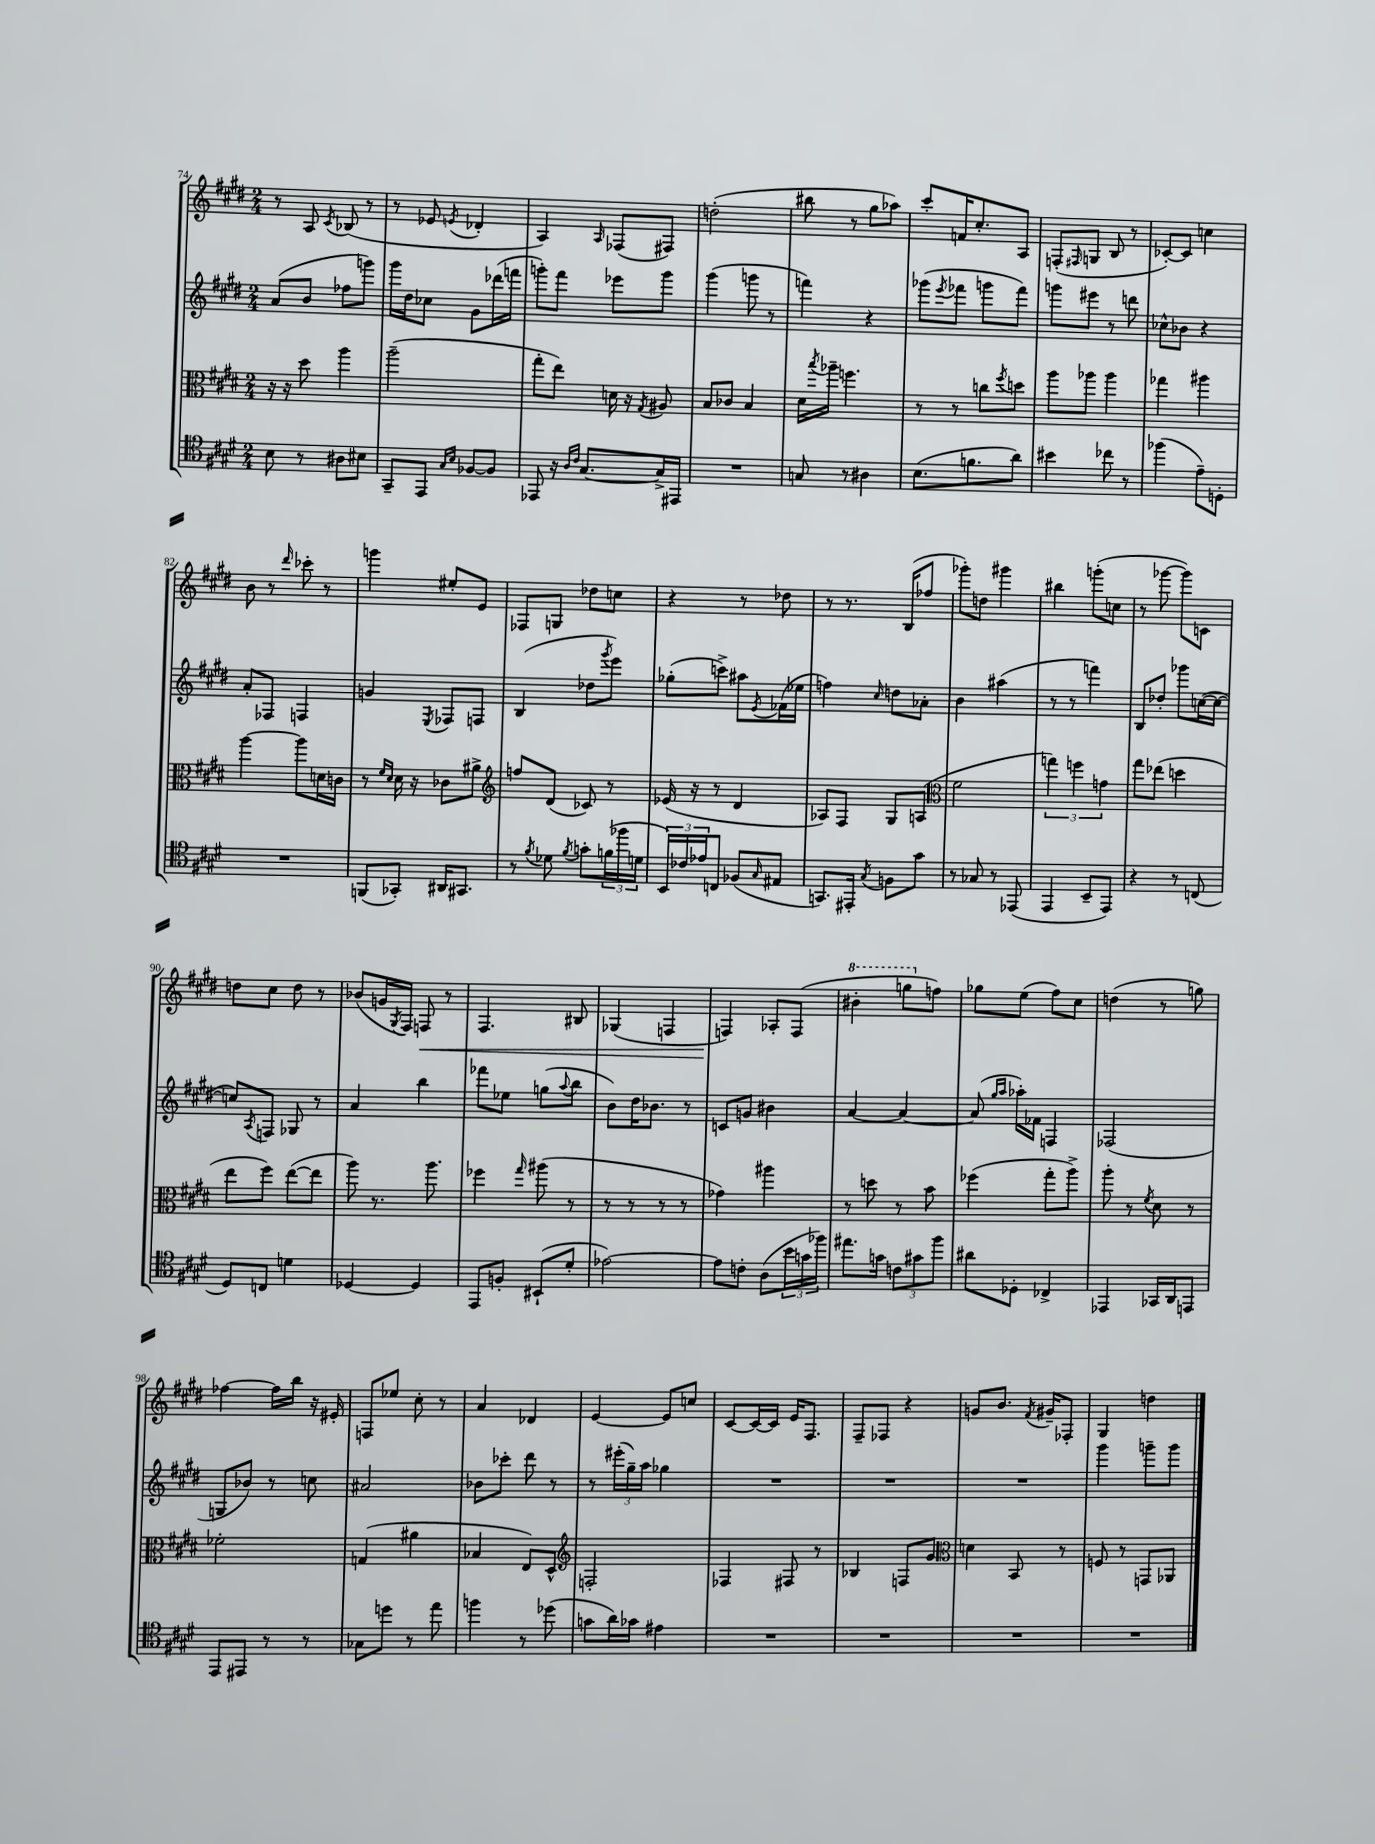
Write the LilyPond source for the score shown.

<<
\new StaffGroup <<
\new Staff = "s0" {
    \clef treble \key e \major \numericTimeSignature \time 2/4
    r8 a8 \acciaccatura { cis'8 } bes8( r8 |
    r8 ees'8 \acciaccatura { e'8 } des'4-. |
    a4) \grace { a16 } fes8( fis8) |
    d''2-.( |
    bis''8 r8 gis''8 aes''8) |
    cis'''8-. f'16 cis''8.-. a8 |
    f8-.( \grace { fis16 } g8 b8 r8 |
    ces'8~-.) ces'8 c''4 |
    b'8 r8 \grace { dis'''16 } ces'''8-. r8 |
    g'''4 eis''8-. e'8 |
    fes8 g8 des''8 c''8 |
    r4 r8 des''8 |
    r8 r8. b16( fes''8 |
    ges'''8-.) d''8 gis'''4 |
    bis''4 g'''8-.( c''8 |
    r8 ges'''8~ ges'''8) c'8 |
    d''8 cis''8 d''8 r8 |
    bes'8( g'16 \acciaccatura { gis8 } fis16) f8\< r8 |
    fis4. bis8 |
    ges4( f4 |
    f4\!) aes8-. f8( |
    \ottava #1 bis''4-. g'''8 \ottava #0 f''8) |
    ges''8 e''8( fis''8) cis''8 |
    d''4( r8 g''8) |
    fes''4~ fes''16 b''16 r16 eis'16-. |
    f8 ees''8 cis''8-. r8 |
    a'4 des'4 |
    e'4~ e'8 c''8 |
    cis'8~ cis'16~ cis'16 e'16 fis8. |
    fis8-- fes8 r4 |
    g'8 b'8. \acciaccatura { fis'8 } gis'16-- fes8-. |
    gis4 d''4 \bar "|." |
}
\new Staff = "s1" {
    \clef treble \key e \major \numericTimeSignature \time 2/4
    a'8( b'8 fes''8 g'''8) |
    gis'''16 dis''16 ces''8 gis'8 des'''16( f'''16 |
    g'''8-.) fis'''8 ees'''8 g'''8 |
    gis'''4( g'''8 r8 |
    f'''4) r4 |
    ges'''8( \acciaccatura { e'''8 } fes'''8 g'''8 fes'''8) |
    g'''8 eis'''8 r8 d'''8 |
    ces''8-^ bes'8 r4 |
    a'8-. fes8 f4 |
    g'4 \acciaccatura { e8 } fes8 f8 |
    b4( des''8 \acciaccatura { gis'''8 } e'''8) |
    ges''8-.( c'''8->) ais''8 \acciaccatura { e'8 } fes'16( ees''16 |
    f''4) \grace { cis''16 } d''8 aes'8-. |
    b'4 ais''4( |
    r8 r8 f'''4) |
    b8 des''8-. ges'''8 c''16~( c''16~ |
    c''8) \acciaccatura { a8 } f8 ges8 r8 |
    a'4 b''4 |
    fes'''8 ees''8 g''8( \appoggiatura { a''8 } b''8 |
    b'8) dis''16 bes'8. r8 |
    c'8 g'8 bis'4 |
    a'4~ a'4~ |
    a'8( \grace { gis''16 a''16 } aes''16-.) fes'16 f4 |
    fes2( |
    g8 bes'8) r8 c''8 |
    ais'2 |
    bes'8 ces'''8-. dis'''8 r8 |
    r8 \tuplet 3/2 { eis'''16-.( gis''16--) a''16 } ges''4 |
    R2 |
    R2 |
    R2 |
    gis'''4 g'''8-- g'''8 \bar "|." |
}
\new Staff = "s2" {
    \clef alto \key e \major \numericTimeSignature \time 2/4
    r16 r16 dis''8 a''4 |
    a''2--( |
    gis''8-. e''8) d'16 r16 \acciaccatura { gis8 } ais8 |
    b8 ces'8 b4 |
    dis'16 \acciaccatura { b''8 } aes''16-- f''4. |
    r8 r8 c''8 \acciaccatura { fis''8 } d''8 |
    a''8 aes''8 aes''4 |
    ges''4 ais''4 |
    a''4~ a''8 d'16 c'16 |
    r8 \grace { fis'16 dis'16 } dis'16 r16 ces'8 ais'8-> |
    \clef treble f''8 dis'8( ces'8) r8 |
    ees'16( r16 r8 dis'4 |
    aes8) fis8 gis8 a8( |
    \clef alto fis'2 |
    \tuplet 3/2 { g''4) f''4 g'4 } |
    gis''8 ees''8( d''4 |
    e''8 fis''8) e''8~( e''8 |
    a''8) r8. a''8. |
    fes''4 \grace { gis''16 } ais''8( r8 |
    r8 r8 r8 r8 |
    ges'4) ais''4 |
    r8 d''8 r8 b'8 |
    fes''4( gis''8-. a''8->) |
    a''8-. r8 \acciaccatura { fis'8 } dis'8 r8 |
    fes'2-. |
    g4( ais'4 |
    bes4 e8) dis8-^ |
    \clef treble f2-. |
    fes4 fis8 r8 |
    bes4 f8 gis'8 |
    \clef alto d'4 b,8 r8 |
    f8 r8 g,8 aes,8 \bar "|." |
}
\new Staff = "s3" {
    \clef tenor \key e \major \numericTimeSignature \time 2/4
    b8 r8 ais8 bis8 |
    gis,8-- e,8 \grace { gis16 b16 } fes8~ fes8 |
    ees,8 r16 \grace { a16 cis'16 } gis8.~ gis16-> eis,16 |
    R2 |
    g8 r8 ais4 |
    b8.( f'8. a'8) |
    bis'4 ces''8 r8 |
    fes''4( e'8--) d8-. |
    R2 |
    f,8( ges,8-.) ais,16 gis,8. |
    r8 \acciaccatura { fis'8 } des'8 \acciaccatura { fis'8 } g'8-. \tuplet 3/2 { f'16( fes''16 d'16 } |
    \tuplet 3/2 { b,16) ces'16 ees'16 } c8 fes8( \grace { gis16 } eis8 |
    g,8.) eis,16-. \acciaccatura { gis8 } f8 gis'8 |
    r8 ges8 r8 ees,8( |
    e,4 b,8-- e,8) |
    r4 r8 c8( |
    dis8) c8 d'4 |
    des4~ des4 |
    e,8 f8-. bis,8-!( dis'8-. |
    ees'2~) |
    ees'8 c'8-. a8( \tuplet 3/2 { b'16 g'16 fes''16) } |
    eis''8. g'16 \tuplet 3/2 { c'8 gis'8 fis''8 } |
    ais'8 des8-. ces4-> |
    ees,4 ges,16 a,16 e,8 |
    e,8 eis,8 r8 r8 |
    ges8 d''8 r8 e''8 |
    f''4 r8 des''8( |
    g'8 a'16) ges'16 eis'4 |
    R2 |
    R2 |
    R2 |
    R2 \bar "|." |
}
>>
>>
\layout { \context { \Score currentBarNumber = #74 } }
